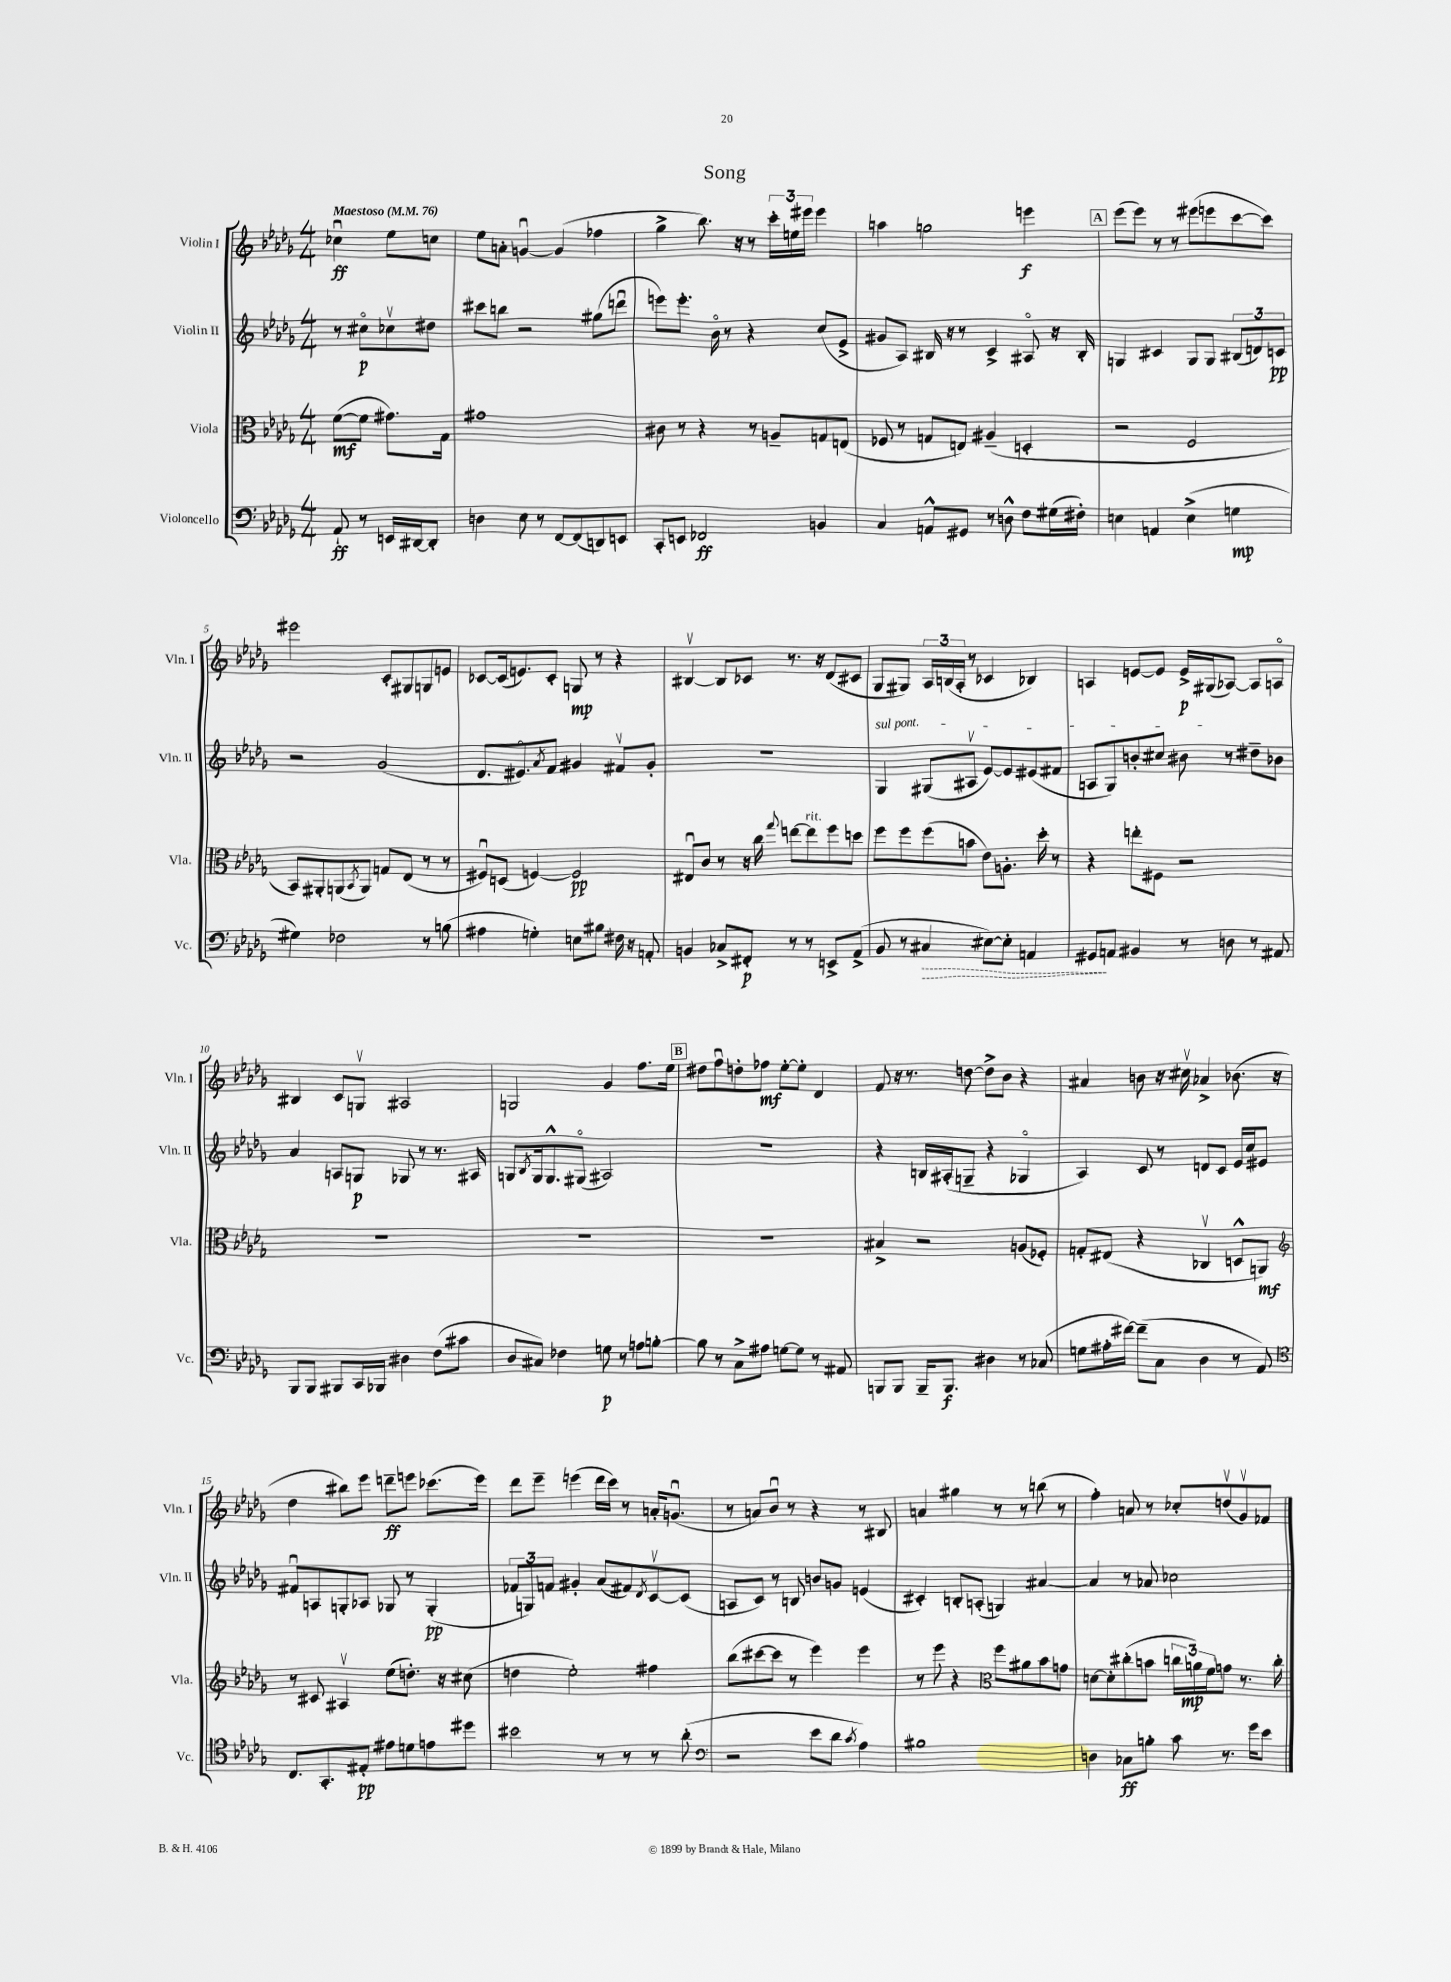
\header { title = "Song" }
<<
\new StaffGroup <<
\new Staff = "s0" \with { instrumentName = "Violin I" shortInstrumentName = "Vln. I" } {
    \clef treble \key des \major \numericTimeSignature \time 4/4 \partial 2 \tempo "Maestoso" 4 = 76
    ces''4\downbow\ff ees''8 c''8 |
    ees''8 a'8-. g'4~\downbow g'4( fes''4 |
    ges''4-> bes''8.) r16 r8 \tuplet 3/2 { c'''16-. e''16 eis'''16 } eis'''4 |
    a''4 g''2 e'''4\f |
    \mark \markup { \box "A" } ees'''8( ees'''8) r8 r8 eis'''8( e'''8 c'''8~ c'''8) |
    eis'''2 c'8-. gis8 g8 e'8 |
    ces'8~ ces'16( e'8.) ces'8-. g8\mp r8 r4 |
    bis4~\upbow bis8 ces'8 r8. r16 des'8( cis'8 |
    ges8 gis8) \tuplet 3/2 { aes16 b16( aes16-. } r8 ces'4 bes4) |
    a4 e'8~ e'8 e'16->\p gis16( aes8~) aes8 a8\flageolet |
    bis4 c'8 g8\upbow ais2 |
    g2 ges'4 f''8. ees''16 |
    \mark \markup { \box "B" } dis''8 f''8\downbow d''8-. fes''8\mf ees''8~-. ees''8-. des'4 |
    f'8 r16 r8. d''8~ d''8-> bes'8 r4 |
    ais'4 b'8 r16 cis''16\upbow aes'4-> bes'8.( r16 |
    des''4 bis''8) ees'''8 d'''8--\ff e'''8 ces'''8.( e'''16) |
    des'''8 ees'''8-- e'''4( des'''16 c'''16) r8 a'16-. g'8.\downbow( |
    r8 a'8) bes'8\downbow r8 r4 r8 bis8 |
    a'4 gis''4 r8 r8 b''8( r8 |
    f''4-.) a'8 r8 ces''8-. d''8\upbow( ges'8\upbow) fes'8 \bar "|." |
}
\new Staff = "s1" \with { instrumentName = "Violin II" shortInstrumentName = "Vln. II" } {
    \clef treble \key des \major \numericTimeSignature \time 4/4 \partial 2
    r8 cis''8\flageolet\p ces''8\upbow dis''8 |
    cis'''8 b''8 r2 gis''8( d'''8\downbow |
    e'''8) e'''8.-. bes'16\flageolet r8 r4 c''8( ees'8-> |
    gis'8 aes8) bis16 r16 r8 c'4-> ais8\flageolet r16 bis16-. |
    \mark \markup { \box "A" } g4 cis'4 g8 g8 \tuplet 3/2 { bis8( d'8) c'8\pp } |
    r2 ges'2( |
    des'8. eis'8.\flageolet) \acciaccatura { aes'8 } f'8 gis'4 fis'8\upbow gis'8-. |
    R1 |
    \once \override TextSpanner.bound-details.left.text = \markup { \italic "sul pont." } ges4\startTextSpan gis8( ais8\upbow ees'8~) ees'8 eis'8( fis'8 |
    a8 ges8) b'8-. cis''8 bis'8\stopTextSpan r8 dis''8-- bes'8 |
    aes'4 a8 g8\p ges8 r8 r8. ais16 |
    g8 \acciaccatura { bes8 } g16 g8.-^ gis8\flageolet( ais2) |
    \mark \markup { \box "B" } r1 |
    r4 b16 ais16-.( g8-- r4 ges4\flageolet |
    aes4) c'8 r8 d'8 c'8 ees'16 c''16 eis'8 |
    fis'8\downbow a8 g8-. aes8 ges8 r8 ges4-.\pp( |
    \tuplet 3/2 { fes'8 g8) f'8 } gis'4-. aes'8( fis'8) \acciaccatura { des'8 } c'8~\upbow c'8( |
    a8 c'8) r8 b8 b'8 g'8 e'4( |
    cis'4-.) b8-. a8-.( g4) ais'4~ |
    ais'4 r8 aes'8 ces''2 \bar "|." |
}
\new Staff = "s2" \with { instrumentName = "Viola" shortInstrumentName = "Vla." } {
    \clef alto \key des \major \numericTimeSignature \time 4/4 \partial 2
    f'8~\mf( f'8 gis'8.) ges16 |
    gis'1 |
    cis'8 r8 r4 r8 a8-- g8 e8( |
    fes8 r8 g8 e8) ais4--( d4-. |
    \mark \markup { \box "A" } r2 f2 |
    bes,8) ais,8-. a,8( \acciaccatura { bes,8 } a,8) g8 ees8( r8 r8 |
    fis8\downbow) d8( f4~) f2\pp |
    eis8\downbow c'8 r8 r16 c''16 \appoggiatura { ges''8 } e''8~ e''8^\markup { \italic "rit." } f''8 d''8 |
    f''8 f''8 f''8( b'8 ees'8) a8.-. des''16-. r8 |
    r4 e''8-. fis8 r2 |
    R1 |
    R1 |
    \mark \markup { \box "B" } R1 |
    bis4-> r2 a8( fes8-.) |
    g8-. eis8( r4 ces4\upbow d8-^ a,8\mf) |
    \clef treble r8 cis'8 ais4\upbow ees''8( d''8.-.) r16 cis''8( |
    d''4 ees''2-.) fis''4 |
    bes''8( cis'''8~ cis'''8 r8 ees'''4) ees'''4 |
    r8 ees'''8 r4 \clef alto f''8 ais'8 bes'8 g'8 |
    d'8~ d'8-. cis''8-.( b'8 \tuplet 3/2 { c''16 a'16\mp) f'16 } g'8 r8. c''16-. \bar "|." |
}
\new Staff = "s3" \with { instrumentName = "Violoncello" shortInstrumentName = "Vc." } {
    \clef bass \key des \major \numericTimeSignature \time 4/4 \partial 2
    aes,8-!\ff r8 e,16 dis,16~ dis,8-. |
    d4 ees8 r8 f,8~ f,8( d,8) e,8 |
    c,8-. e,8 fes,2\ff b,4 |
    c4 a,8-^ gis,8 r8 d8-^ f8 gis16( fis16-.) |
    \mark \markup { \box "A" } e4 a,4 e4->( g4\mp |
    gis4) fes2 r8 b8( |
    ais4 g4-.) e8 bis8 fis16 r16 a,8-. |
    b,4 ces8-> fis,8-.\p r8 r8 e,8-> aes,8->( |
    bes,8 r8 \once \override Hairpin.style = #'dashed-line cis4\> eis8~) eis8-. a,4 |
    gis,8\! a,8 bis,4 r8 d8 r8 ais,8 |
    bes,,8 bes,,8 bis,,8 c,16 bes,,16 dis4 f8( cis'8 |
    des8 cis8) fes4 g8\p r8 a8 b8~-. |
    \mark \markup { \box "B" } b8 r8 c8-> ais8 g8~ g8 r8 ais,8 |
    b,,8 b,,8 b,,16-- b,,8.\f dis4 r8 ces8( |
    g8 ais16-. fis'16~) fis'8--( c8 des4 r8 aes,8) |
    \clef tenor c8. ges,8.-. eis8-.\pp eis'8 d'8 e'8 dis''8 |
    bis'2 r8 r8 r8 aes'8-.( |
    \clef bass r2 ees'8 des'8 \acciaccatura { c'8 } aes4) |
    bis1 |
    d4 ces8\ff b8-. c'8 r8. ges'16 ees'8 \bar "|." |
}
>>
>>
